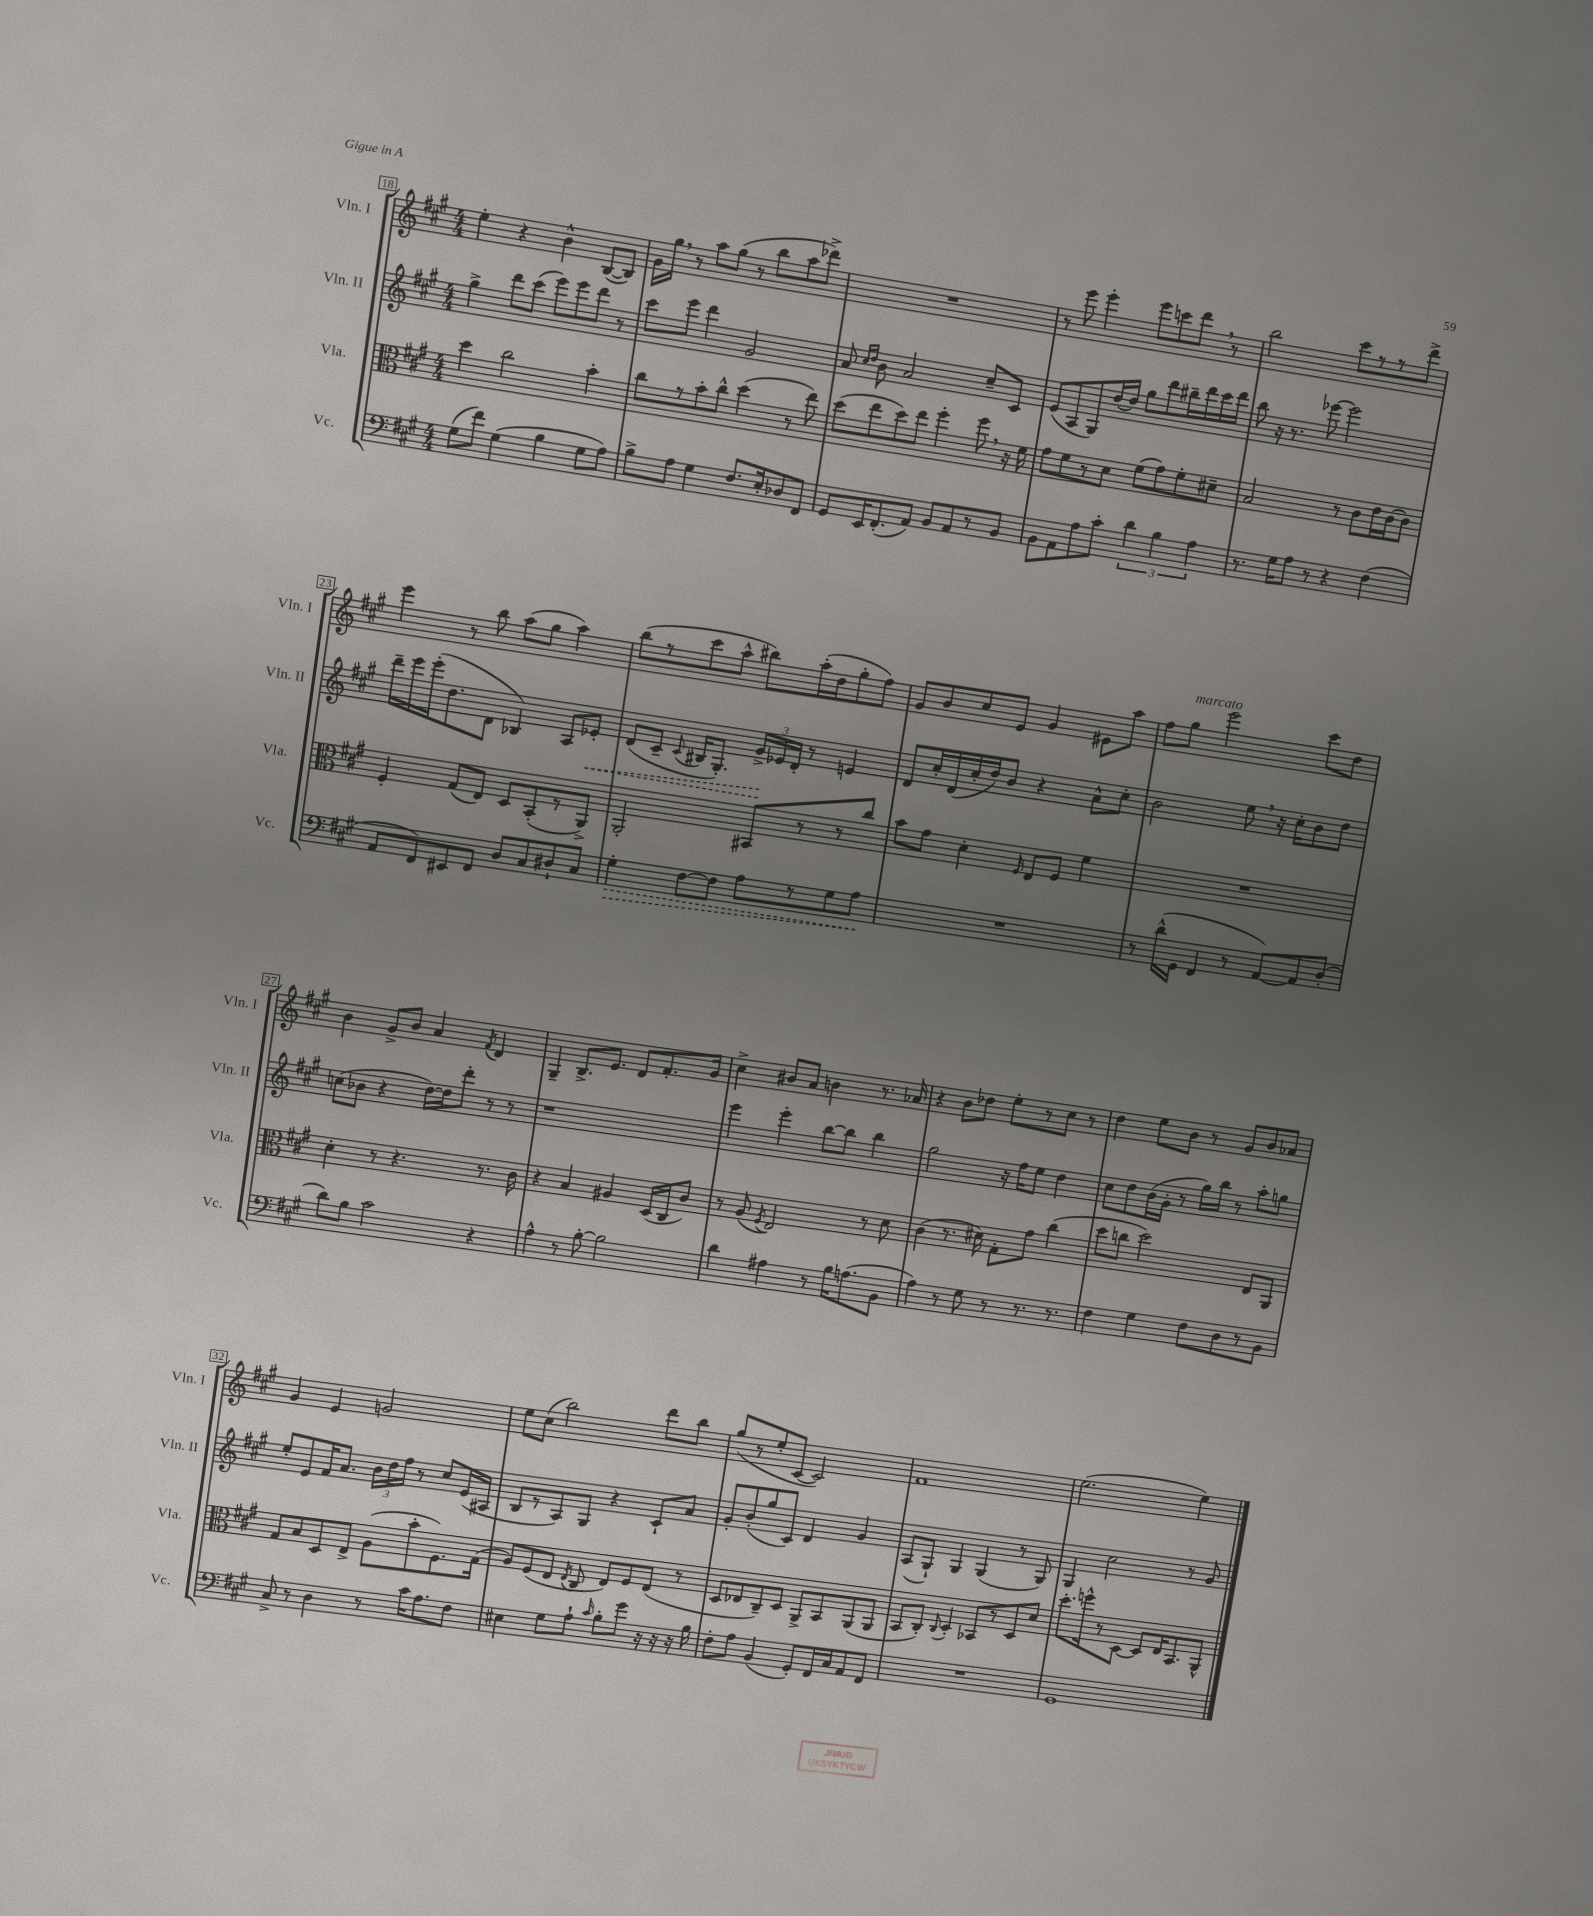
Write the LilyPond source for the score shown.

<<
\new StaffGroup <<
\new Staff = "s0" \with { instrumentName = "Vln. I" shortInstrumentName = "Vln. I" } {
    \clef treble \key a \major \numericTimeSignature \time 4/4
    \autoBeamOff e''4-. r4 b'4-^ b8[~( b8]) |
    gis'16[ gis''16] \breathe r8 a''8[ gis''8]( r8 b''8[ a''8 des'''8]->) |
    R1 |
    r8 e'''8 e'''4-. e'''8[ c'''8 d'''8] \breathe r8 |
    b''2 cis'''8[ r8 r8 d'''8]-> |
    e'''4 r8 b''8 a''8[( gis''8] a''4) |
    b''8[( r8 cis'''8 a''8]-^ bis''8[) a''16-.( d''16 gis''8-. fis''8]) |
    gis'8[ b'8 cis''8 e'8] gis'4 eis'8[ a''8] |
    fis''8[ gis''8]^\markup { \italic "marcato" } e'''2 cis'''8[ d''8] |
    b'4 gis'8[-> b'8] a'4 \acciaccatura { fis'8 } d'4 |
    gis4-- b8.[-> e'8.] d'8[ fis'8.-. gis'16] |
    cis''4-> bis'8[ a'8] b'4 r8. aes'16 |
    r4 b'8[ des''8] e''8[-. r8 cis''8] r8 |
    d''4 e''8[ b'8] r8 gis'8[ b'8 aes'8] |
    gis'4 e'4 g'2 |
    e''8[ cis''8]( b''2) d'''8[ b''8] |
    gis''8[( r8 e''8-. cis'8]~ cis'2) |
    fis'1 |
    e''2.( e''4) \bar "|." |
}
\new Staff = "s1" \with { instrumentName = "Vln. II" shortInstrumentName = "Vln. II" } {
    \clef treble \key a \major \numericTimeSignature \time 4/4
    \autoBeamOff gis''4-> d'''8[ cis'''8]( e'''8[) e'''8 d'''8] r8 |
    cis'''8[ e'''8] d'''4 gis'2 |
    a'8 \grace { cis''16[ d''16] } b'8 a'2 cis''8[-- cis'8] |
    e'8[( a8 gis8) d''16~ d''16] gis''8[ d'''8 bis''16-- d'''16 cis'''16 d'''16] |
    b''8 r16 r8. ees'''8~ ees'''2 |
    d'''16[-- e'''16 e'''16-.( d''8. d'8] bes4) a8[ \once \override Hairpin.style = #'dashed-line ees'8]-.\< |
    d'8[( cis'8]-- \appoggiatura { cis'8 } bis16[ gis8.]-.) \tuplet 3/2 { gis'16[->\! ees'16 d'16]-. } r8 e'4 |
    d'8[ cis''16-. d'16( cis''16-. d''16) b'8] r4 a'8[-^ cis''8]-. |
    b'2 e''8 \breathe r16 cis''16[-. b'8 d''8] |
    c''8[( bes'8] r4 d''16[~) d''16 d'''8]-. r8 r8 |
    r1 |
    e'''4 e'''4-. b''8[~ b''8] b''4 |
    gis''2 r16 fis''16[ e''8] d''4 |
    cis''8[ d''8 b'16( gis'16]-. r8 gis''16[) b''16] r8 a''8[-. g''8] |
    e''8[-. e'8 fis'16 a'8.] \tuplet 3/2 { b'16[ d''16 fis''16] } r8 cis''8[ e'16( ais16] |
    b8[ r8 a8) gis8] r4 cis'8[-! a'8] |
    gis'8[-. b'8-.( gis''8 cis'8]) d'4 gis'4 |
    a8[( gis8]-!) gis4 gis4( r8 gis8) |
    gis4 cis''2 r8 gis'8 \bar "|." |
}
\new Staff = "s2" \with { instrumentName = "Vla." shortInstrumentName = "Vla." } {
    \clef alto \key a \major \numericTimeSignature \time 4/4
    \autoBeamOff d''4 cis''2 b'4-. |
    cis''8[ r8 b'8-. cis''8]-^ d''4( r8 e''8) |
    d''8[( e''8 d''8) e''8] fis''4-. fis''8 \breathe r16 fis'16 |
    gis'8[ fis'8 r8 d'8] fis'8[( gis'8) fis'8-. dis'8]-- |
    b2 r8 cis'8[ e'16 cis'16~ cis'8] |
    fis4-. gis8[( e8]) d8[ b,8-.( r8 a,8]->) |
    a,2-. bis,8[ r8 r8 cis''8] |
    b'8[ gis'8] d'4-. \grace { fis16 } e8[ fis8] fis'4 |
    R1 |
    d'4-. r8 r4. r8. cis'16 |
    r4 b4 ais4 d16[( cis16 cis'8]) |
    r8 a8( \acciaccatura { fis8 } e2) r8 d'8 |
    cis'4( r8. dis'16) gis8[-. gis'8] cis''4( |
    d''8[ c''8] d''2) e8[ a,8] |
    gis8[ b8 d8 e8]-> a8[( b'8-. fis8.) gis16]( |
    a8[) fis8( e8] \acciaccatura { e8 } cis8 e8[) fis8 e8]( r8 |
    d8[ ees8 cis8--) d8] a,8[-> b,8 a,8( a,8] |
    b,8[ cis8]-.) \appoggiatura { cis8 } d4-. bes,8[ r8 d8 d'8] |
    d''8.[-. f''16-^ r8 d8]~ d8[ e16 b,8. a,8]-^ \bar "|." |
}
\new Staff = "s3" \with { instrumentName = "Vc." shortInstrumentName = "Vc." } {
    \clef bass \key a \major \numericTimeSignature \time 4/4
    \autoBeamOff gis8[( fis'8]) gis4( b4 gis8[ a8]) |
    b8[-> a8] gis4 fis8.[ e16-. des8 fis,8] |
    gis,8[ e,16 fis,8.-.( a,8]) b,8[ a,8 r8 b,8] |
    b,8[ a,8 a8 cis'8]-. \tuplet 3/2 { d'4 b4 a4 } |
    r8. gis16[ a8] r8 r4 fis4( |
    a,8[ fis,8) eis,8 fis,8] d8[ cis8 dis8-! cis8] |
    \once \override Hairpin.style = #'dashed-line gis4-.\> fis8[~ fis8] a8[ r8 gis8 a8]\! |
    R1 |
    r8 d'16[-^( gis,16] fis,4 r8 a,8[~) a,8 d8]-.( |
    d'8[) b8] cis'2 r4 |
    a4-^ r8 b8~-. b2 |
    d'4 ais4 r8 b16[ a8.( b,8] |
    a4) r8 gis8 r8 r8. r8. |
    fis4 gis4 fis8[ d8 r8 b,8] |
    cis8-> r8 d4 r8 cis'16[ a8. fis8] |
    eis4 gis8[ a8]-! \grace { cis'16 } b8[-. gis'8] r16 r16 r16 b16 |
    fis8[-. a8] b,4( gis,8[-.) fis,16 cis16 a,8 fis,8] |
    R1 |
    gis,1 \bar "|." |
}
>>
>>
\layout { \context { \Score currentBarNumber = #18 \override BarNumber.stencil = #(make-stencil-boxer 0.1 0.3 ly:text-interface::print) } }
